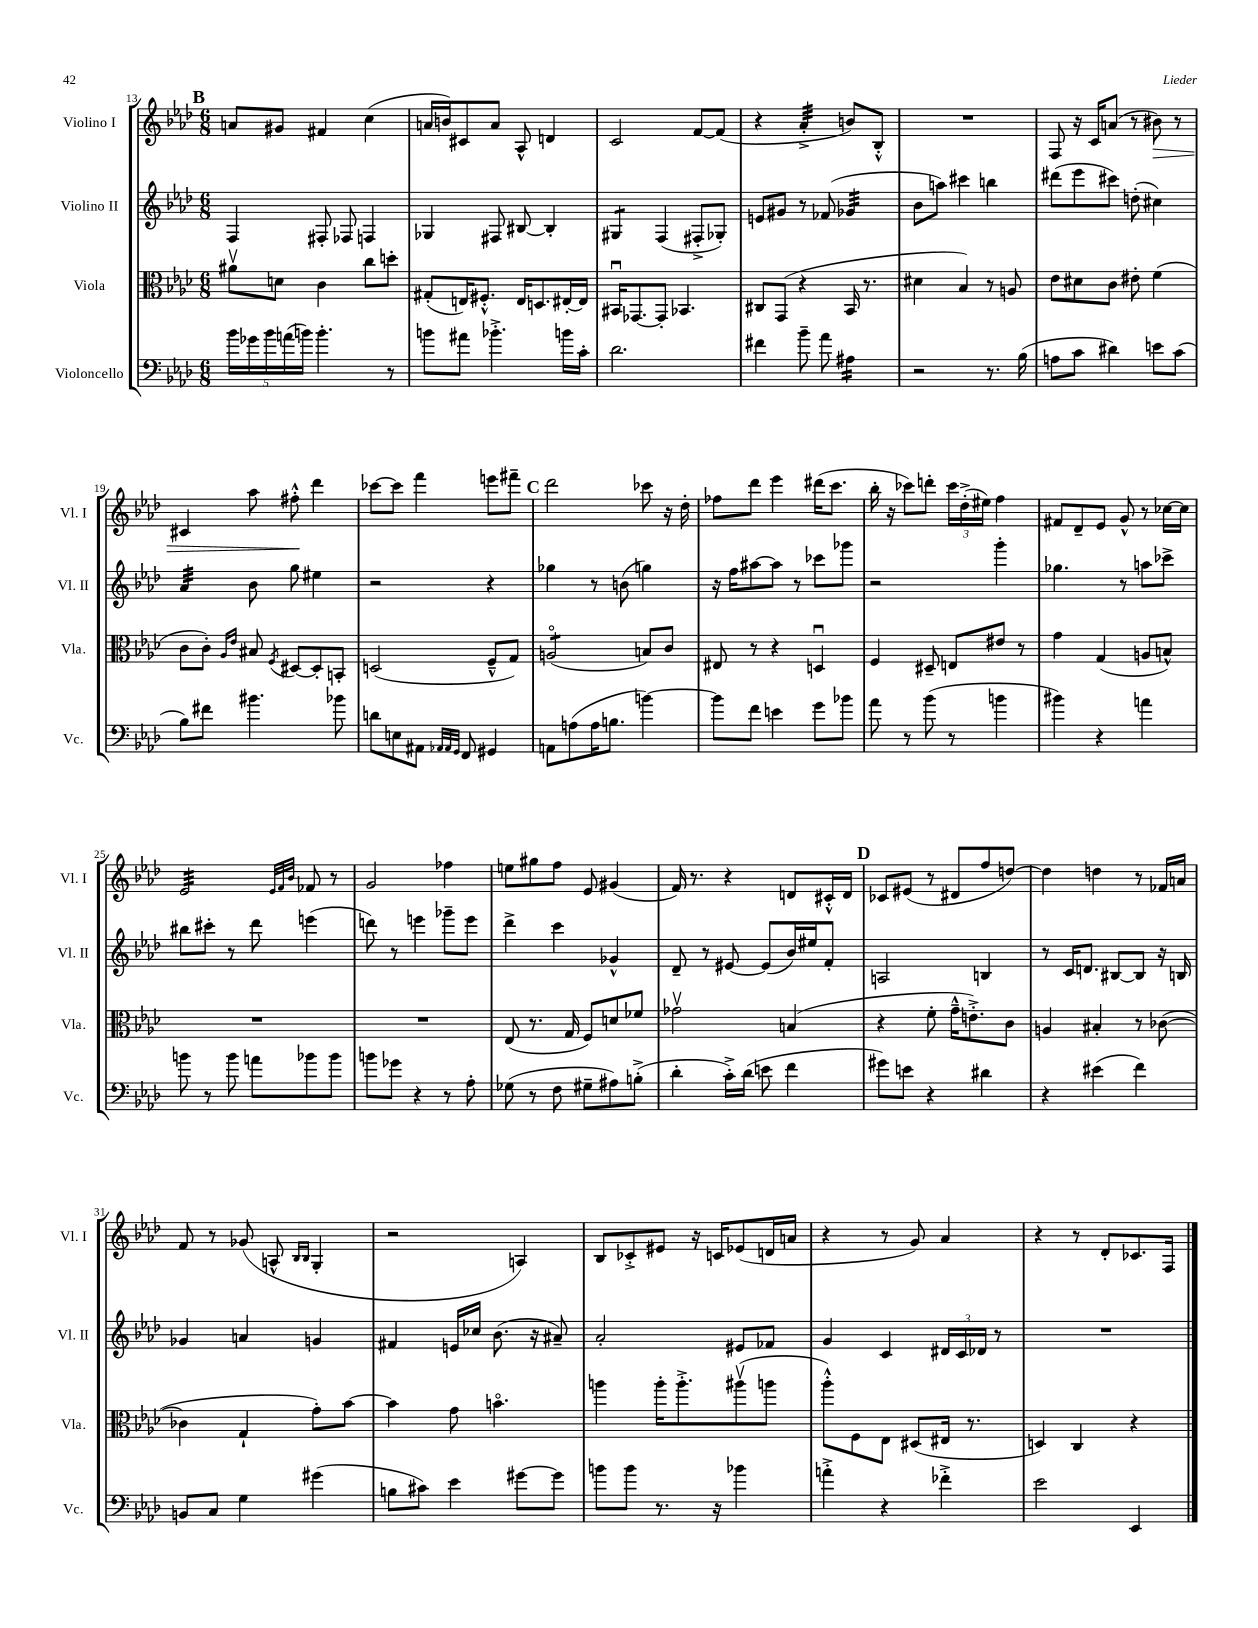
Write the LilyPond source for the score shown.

<<
\new StaffGroup <<
\new Staff = "s0" \with { instrumentName = "Violino I" shortInstrumentName = "Vl. I" } {
    \clef treble \key aes \major \numericTimeSignature \time 6/8
    \mark \markup { \bold "B" } a'8 gis'8 fis'4 c''4( |
    a'16 b'16) cis'8 a'8 aes8-^ d'4 |
    c'2 f'8~ f'8( |
    r4 aes'4:32-.-> b'8) bes8-.-^ |
    R2. |
    f8 r16 c'16 a'8( r8 bis'8\>) r8 |
    cis'4 aes''8 fis''8-.-^\! des'''4 |
    ces'''8~ ces'''8 f'''4 e'''8 fis'''8-- |
    \mark \markup { \bold "C" } des'''2 ces'''8 r16 des''16-. |
    fes''8 des'''8 ees'''4 dis'''16( c'''8. |
    bes''16-. r16 ces'''8) d'''8-. \tuplet 3/2 { ces'''16 des''16-.->( eis''16) } f''4 |
    fis'8 des'8-- ees'8 g'8-^ r8 ces''16~ ces''16 |
    ees'2:32 \grace { ees'32 f'32 bes'32 } fes'8 r8 |
    g'2 fes''4 |
    e''8 gis''8 f''8 ees'8 gis'4( |
    f'16) r8. r4 d'8 cis'16-.-^ d'16 |
    \mark \markup { \bold "D" } ces'8 eis'8( r8 dis'8 f''8 d''8~) |
    d''4 d''4 r8 fes'16 a'16 |
    f'8 r8 ges'8( a8-^ \grace { bes16 bes16 } g4-. |
    r2 a4) |
    bes8 ces'8-.-> eis'8 r16 c'16 ees'8( d'16 a'16 |
    r4 r8 g'8) aes'4 |
    r4 r8 des'8-. ces'8. f16 \bar "|." |
}
\new Staff = "s1" \with { instrumentName = "Violino II" shortInstrumentName = "Vl. II" } {
    \clef treble \key aes \major \numericTimeSignature \time 6/8
    \mark \markup { \bold "B" } f4 fis8-. fes8 f4 |
    ges4 fis8 bis8~ bis4-. |
    gis4:8 f4( fis8-.-> ges8-.) |
    e'8 gis'8 r8 fes'8( ges'4:32 |
    bes'8 a''8) cis'''4 b''4 |
    dis'''8( ees'''8 cis'''8) d''8-.( cis''4) |
    aes'4:32 bes'8 g''8 eis''4 |
    r2 r4 |
    \mark \markup { \bold "C" } ges''4 r8 b'8( g''4) |
    r16 f''16 ais''8~ ais''8 r8 ces'''8 ges'''8 |
    r2 g'''4-. |
    ges''4. r8 a''8 ces'''8-> |
    bis''8 cis'''8-. r8 des'''8 e'''4( |
    d'''8) r8 e'''4 ges'''8-- e'''8 |
    des'''4-> c'''4 ges'4-^ |
    des'8-- r8 eis'8~ eis'8( bes'16) eis''16 f'8-. |
    \mark \markup { \bold "D" } a2 b4 |
    r8 c'16 d'8. bis8~ bis8 r16 b16 |
    ges'4 a'4 g'4 |
    fis'4 e'16 ces''16 bes'8.( r16 ais'8--) |
    aes'2-. eis'8 fes'8 |
    g'4 c'4 \tuplet 3/2 { dis'16 c'16 des'16 } r8 |
    R2. \bar "|." |
}
\new Staff = "s2" \with { instrumentName = "Viola" shortInstrumentName = "Vla." } {
    \clef alto \key aes \major \numericTimeSignature \time 6/8
    \mark \markup { \bold "B" } ais'8\upbow d'8 c'4 c''8 d''8-. |
    gis8-.( e16) fis8.-.-^ e16 d8. eis16~-. eis16 |
    bis,16\downbow ges,8.~ ges,8-. bes,4. |
    cis8 g,8( r4 bes,16 r8. |
    dis'4 bes4) r8 a8 |
    ees'8 dis'8 c'8 eis'8-. f'4( |
    c'8 c'8-.) \grace { aes16 ees'16 } bis8 \acciaccatura { f8 } dis8~ dis8-. b,8-. |
    d2( f8---^ g8) |
    \mark \markup { \bold "C" } a2:8\flageolet( b8) c'8 |
    eis8 r8 r4 d4\downbow |
    f4 dis8-- e8 eis'8 r8 |
    g'4 g4( a8 b8-^) |
    R2. |
    R2. |
    ees8( r8. g16 f8) d'8 fes'8 |
    ges'2\upbow b4( |
    \mark \markup { \bold "D" } r4 f'8-. g'16---^ e'8.-.->) c'8 |
    a4 bis4-. r8 ces'8~( |
    ces'4 g4-! g'8-.) bes'8~ |
    bes'4 g'8 b'4.\flageolet |
    a''4 a''16-. a''8.-.-> ais''8\upbow( a''8 |
    aes''8-.-^) f8 ees8 dis8( eis16 r8. |
    d4) c4 r4 \bar "|." |
}
\new Staff = "s3" \with { instrumentName = "Violoncello" shortInstrumentName = "Vc." } {
    \clef bass \key aes \major \numericTimeSignature \time 6/8
    \mark \markup { \bold "B" } \tuplet 5/4 { bes'16 ges'16 bes'16 a'16( b'16) } b'4.-. r8 |
    b'8 ais'8 bes'4.-.-> b'16 c'16-. |
    des'2. |
    fis'4 bes'8-- aes'8 ais4:16 |
    r2 r8. bes16( |
    a8 c'8 dis'4) e'8 c'8( |
    bes8) fis'8 bis'4. bes'8 |
    d'8 e8 ais,8 \grace { aes,32 aes,32 g,32 } f,8 gis,4 |
    \mark \markup { \bold "C" } a,8 a8( a16 b8. b'4~) |
    b'8 f'8 e'4 g'8 bes'8 |
    aes'8 r8 bes'8( r8 b'4 |
    bis'4) r4 a'4 |
    b'8 r8 b'8 a'8 bes'8 bes'8 |
    b'8 ges'8 r4 r8 aes8-. |
    ges8( r8 f8 gis8-- ais8) b8-.->( |
    des'4-. c'16-.->) des'16( e'8 f'4 |
    \mark \markup { \bold "D" } gis'8) e'8 r4 dis'4 |
    r4 eis'4( f'4) |
    b,8 c8 g4 gis'4( |
    b8 cis'8) ees'4 gis'8~ gis'8 |
    b'8 b'8 r8. r16 bes'4 |
    a'4-.-> r4 fes'4-.-> |
    ees'2 ees,4 \bar "|." |
}
>>
>>
\layout { \context { \Score currentBarNumber = #13 } }
